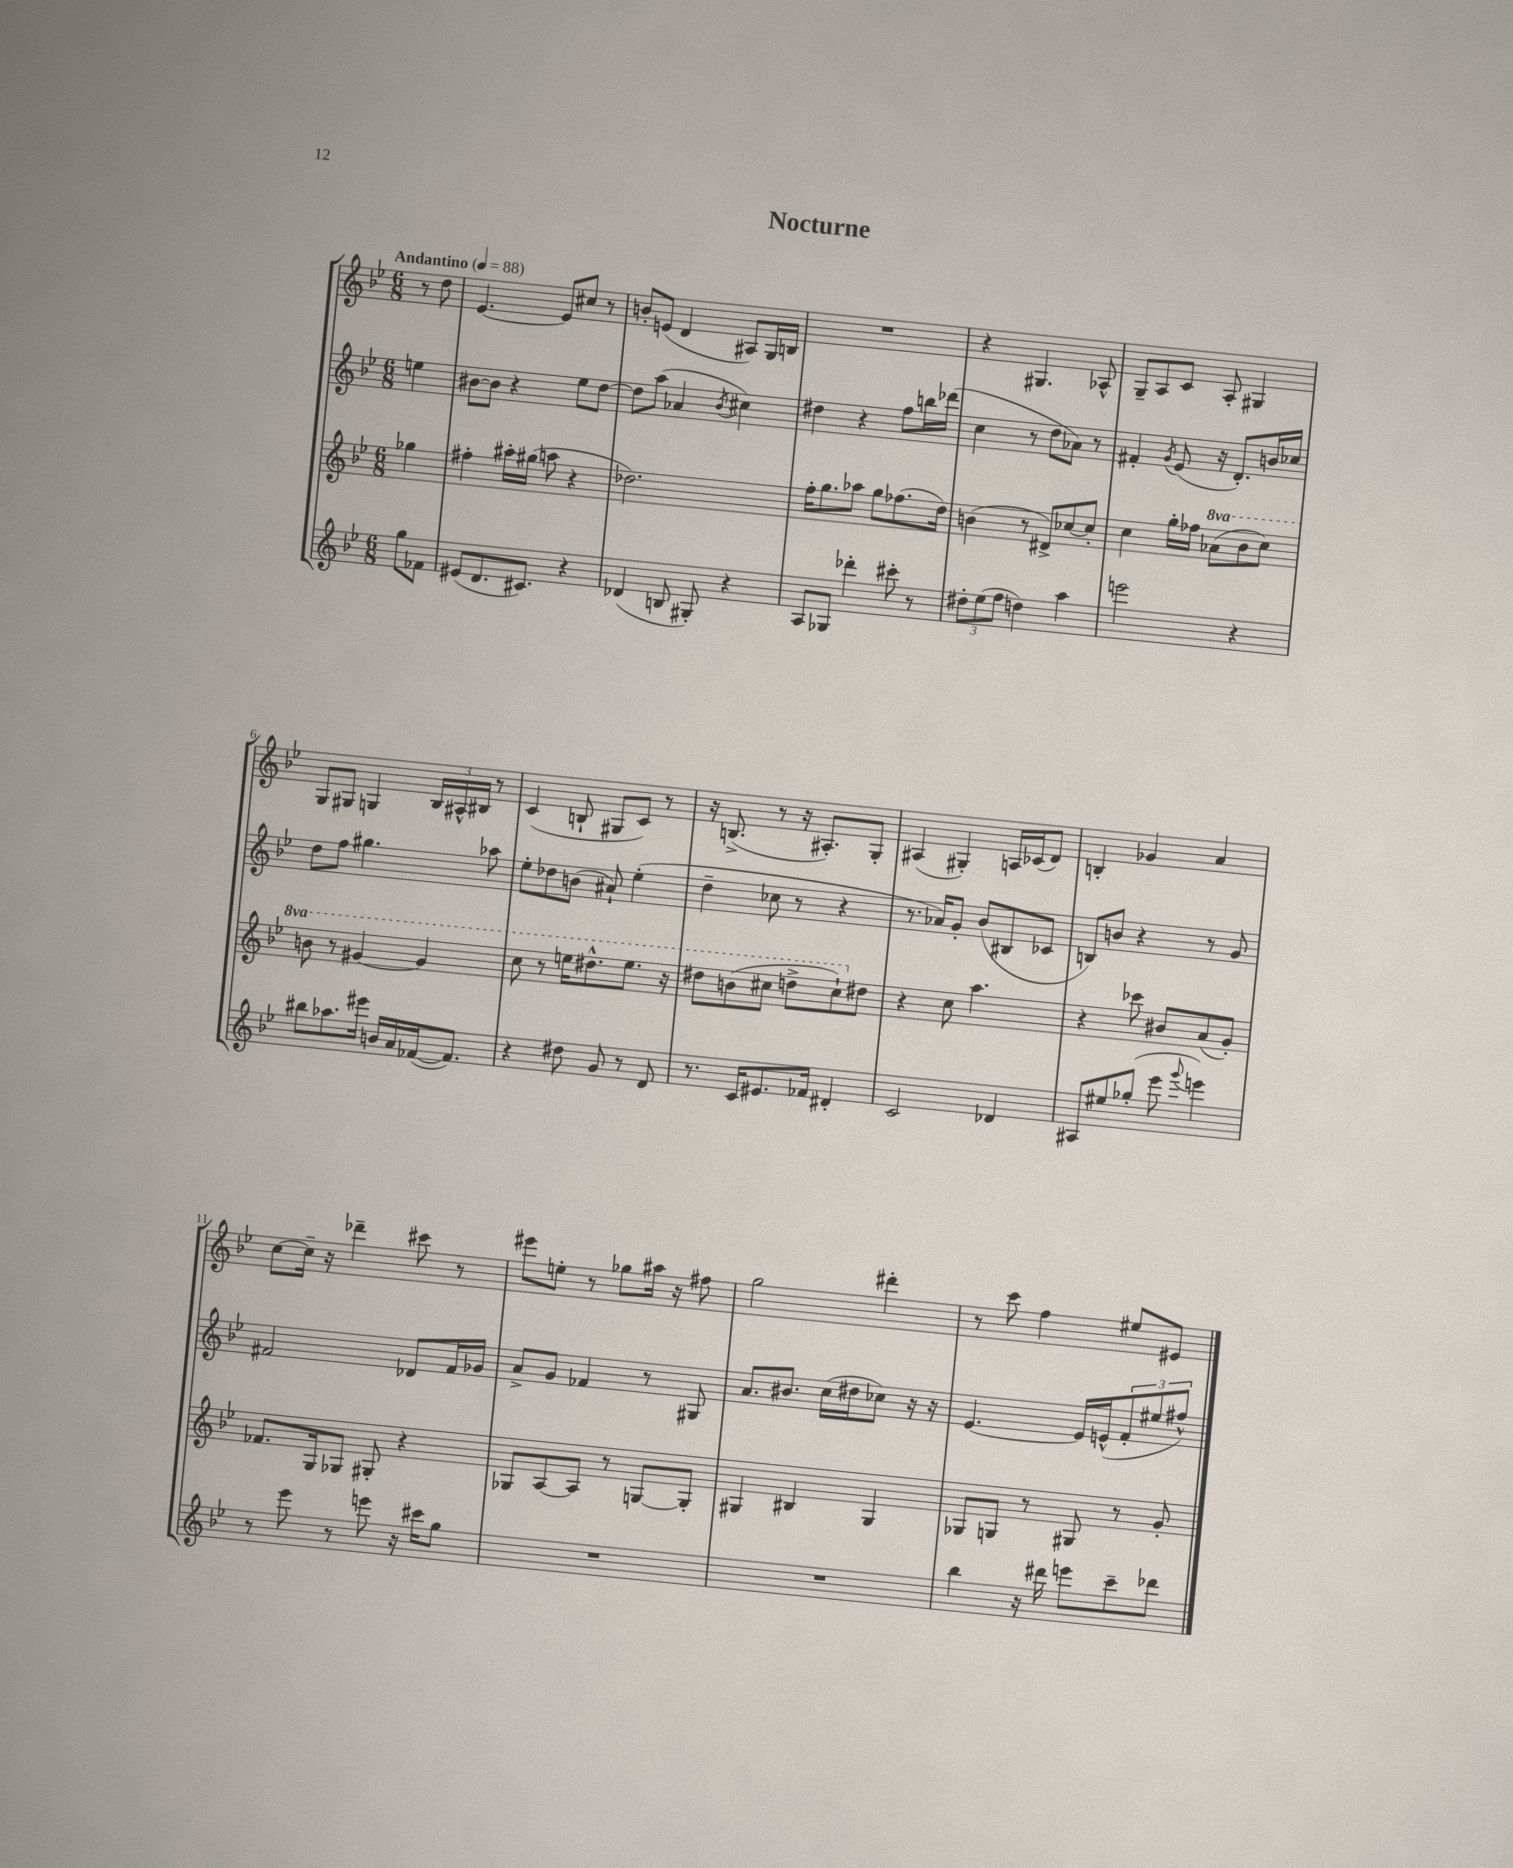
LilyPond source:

\header { title = "Nocturne" }
<<
\new StaffGroup <<
\new Staff = "s0" {
    \clef treble \key bes \major \numericTimeSignature \time 6/8 \partial 4 \tempo "Andantino" 4 = 88
    r8 d''8 |
    ees'4.~ ees'8 cis''8 r8 |
    b'8-. e'8( d'4 ais8) g16 b16 |
    R2. |
    r4 gis4. aes8-^ |
    g8-- a8 c'8 a8-. gis4 |
    g8 gis8 g4 \tuplet 3/2 { bes16 ais16-^ bis16 } r8 |
    c'4( b8-! gis8 c'8) r8 |
    r16 b8.->( r8 r16 ais8.-.) g8-. |
    ais4( gis4-.) a16 ces'16( d'8) |
    b4-. ges'4 a'4 |
    c''8~ c''16-- r16 des'''4-- cis'''8 r8 |
    eis'''8 e''8-. r8 ges''8 ais''16 r16 fis''8 |
    g''2 dis'''4-. |
    r8 c'''8 f''4 eis''8 eis'8 \bar "|." |
}
\new Staff = "s1" {
    \clef treble \key bes \major \numericTimeSignature \time 6/8 \partial 4
    e''4 |
    bis'8~ bis'8 r4 ees''8 d''8~ |
    d''8 a''8( aes'4 \acciaccatura { bes'8 } cis''4) |
    dis''4 r4 f''8 b''16 des'''16( |
    c''4 r8 d''8 aes'8) r8 |
    fis'4-. \acciaccatura { g'8 } ees'8( r16 d'8.-.) b'16 ces''16 |
    d''8 f''8 gis''4. aes''8 |
    ees''8-. des''8 b'8( ais'8-!) ees''4-.( |
    d''4-- ces''8 r8 r4 |
    r8. aes'16) g'8-. bes'8( bis8 ces'8 |
    b8) b'8 r4 r8 g'8 |
    fis'2 des'8 fis'16 ges'16 |
    a'8-> g'8 fes'4 r8 gis8 |
    a'8. bis'8. c''16( dis''16 ces''8) r16 r16 |
    ees'4.~ ees'16 e'16-^( \tuplet 3/2 { f'8-. eis''8 fis''8-^) } \bar "|." |
}
\new Staff = "s2" {
    \clef treble \key bes \major \numericTimeSignature \time 6/8 \set Staff.ottavationMarkups = #ottavation-simple-ordinals \partial 4
    ges''4 |
    fis''4-. ais''16-. gis''16( a''8 r4 |
    des''2.) |
    f''16-. g''8. aes''8 g''8 fes''8.( d''16) |
    b'4( r8 dis'8->) ces''8~ ces''8-. |
    c''4 g''16-. fes''16 \ottava #1 aes''8( bes''8 c'''8) |
    b''8 r8 gis''4~ gis''4 |
    c'''8 r8 e'''16 dis'''8.-^ e'''8. r16 |
    dis'''8 b''8( cis'''8 d'''8-> cis'''8-!) \ottava #0 dis''8 |
    r4 c''8 a''4. |
    r4 ces'''8 bis'8 a'8( g'8-.) |
    fes'8. g16 ges8 gis8-. r4 |
    ges8 a8~ a8 r8 g8~ g8-. |
    gis4 bis4 gis4 |
    ges8 g8 r8 gis8 r8 g'8-. \bar "|." |
}
\new Staff = "s3" {
    \clef treble \key bes \major \numericTimeSignature \time 6/8 \partial 4
    g''8 fes'8 |
    eis'8( d'8. cis'8.) r4 |
    des'4( b8 gis8-.) r4 |
    a8 ges8 des'''4-. cis'''8-. r8 |
    \tuplet 3/2 { dis''8-. ees''8( f''8 } d''4) a''4 |
    e'''2 r4 |
    bis''8 aes''8. eis'''16 b'16 a'16 fes'16~( fes'8.) |
    r4 dis''8 g'8 r8 d'8 |
    r8. c'16 eis'8. fes'16 dis'4-. |
    c'2 des'4 |
    ais8 eis''8 ges''8-.( ees'''8 \appoggiatura { g'''8 } e'''4) |
    r8 ees'''8 r8 e'''8 r16 cis'''16 g''8 |
    R2. |
    R2. |
    bes''4 r16 dis'''16 e'''8 c'''8-- des'''8 \bar "|." |
}
>>
>>
